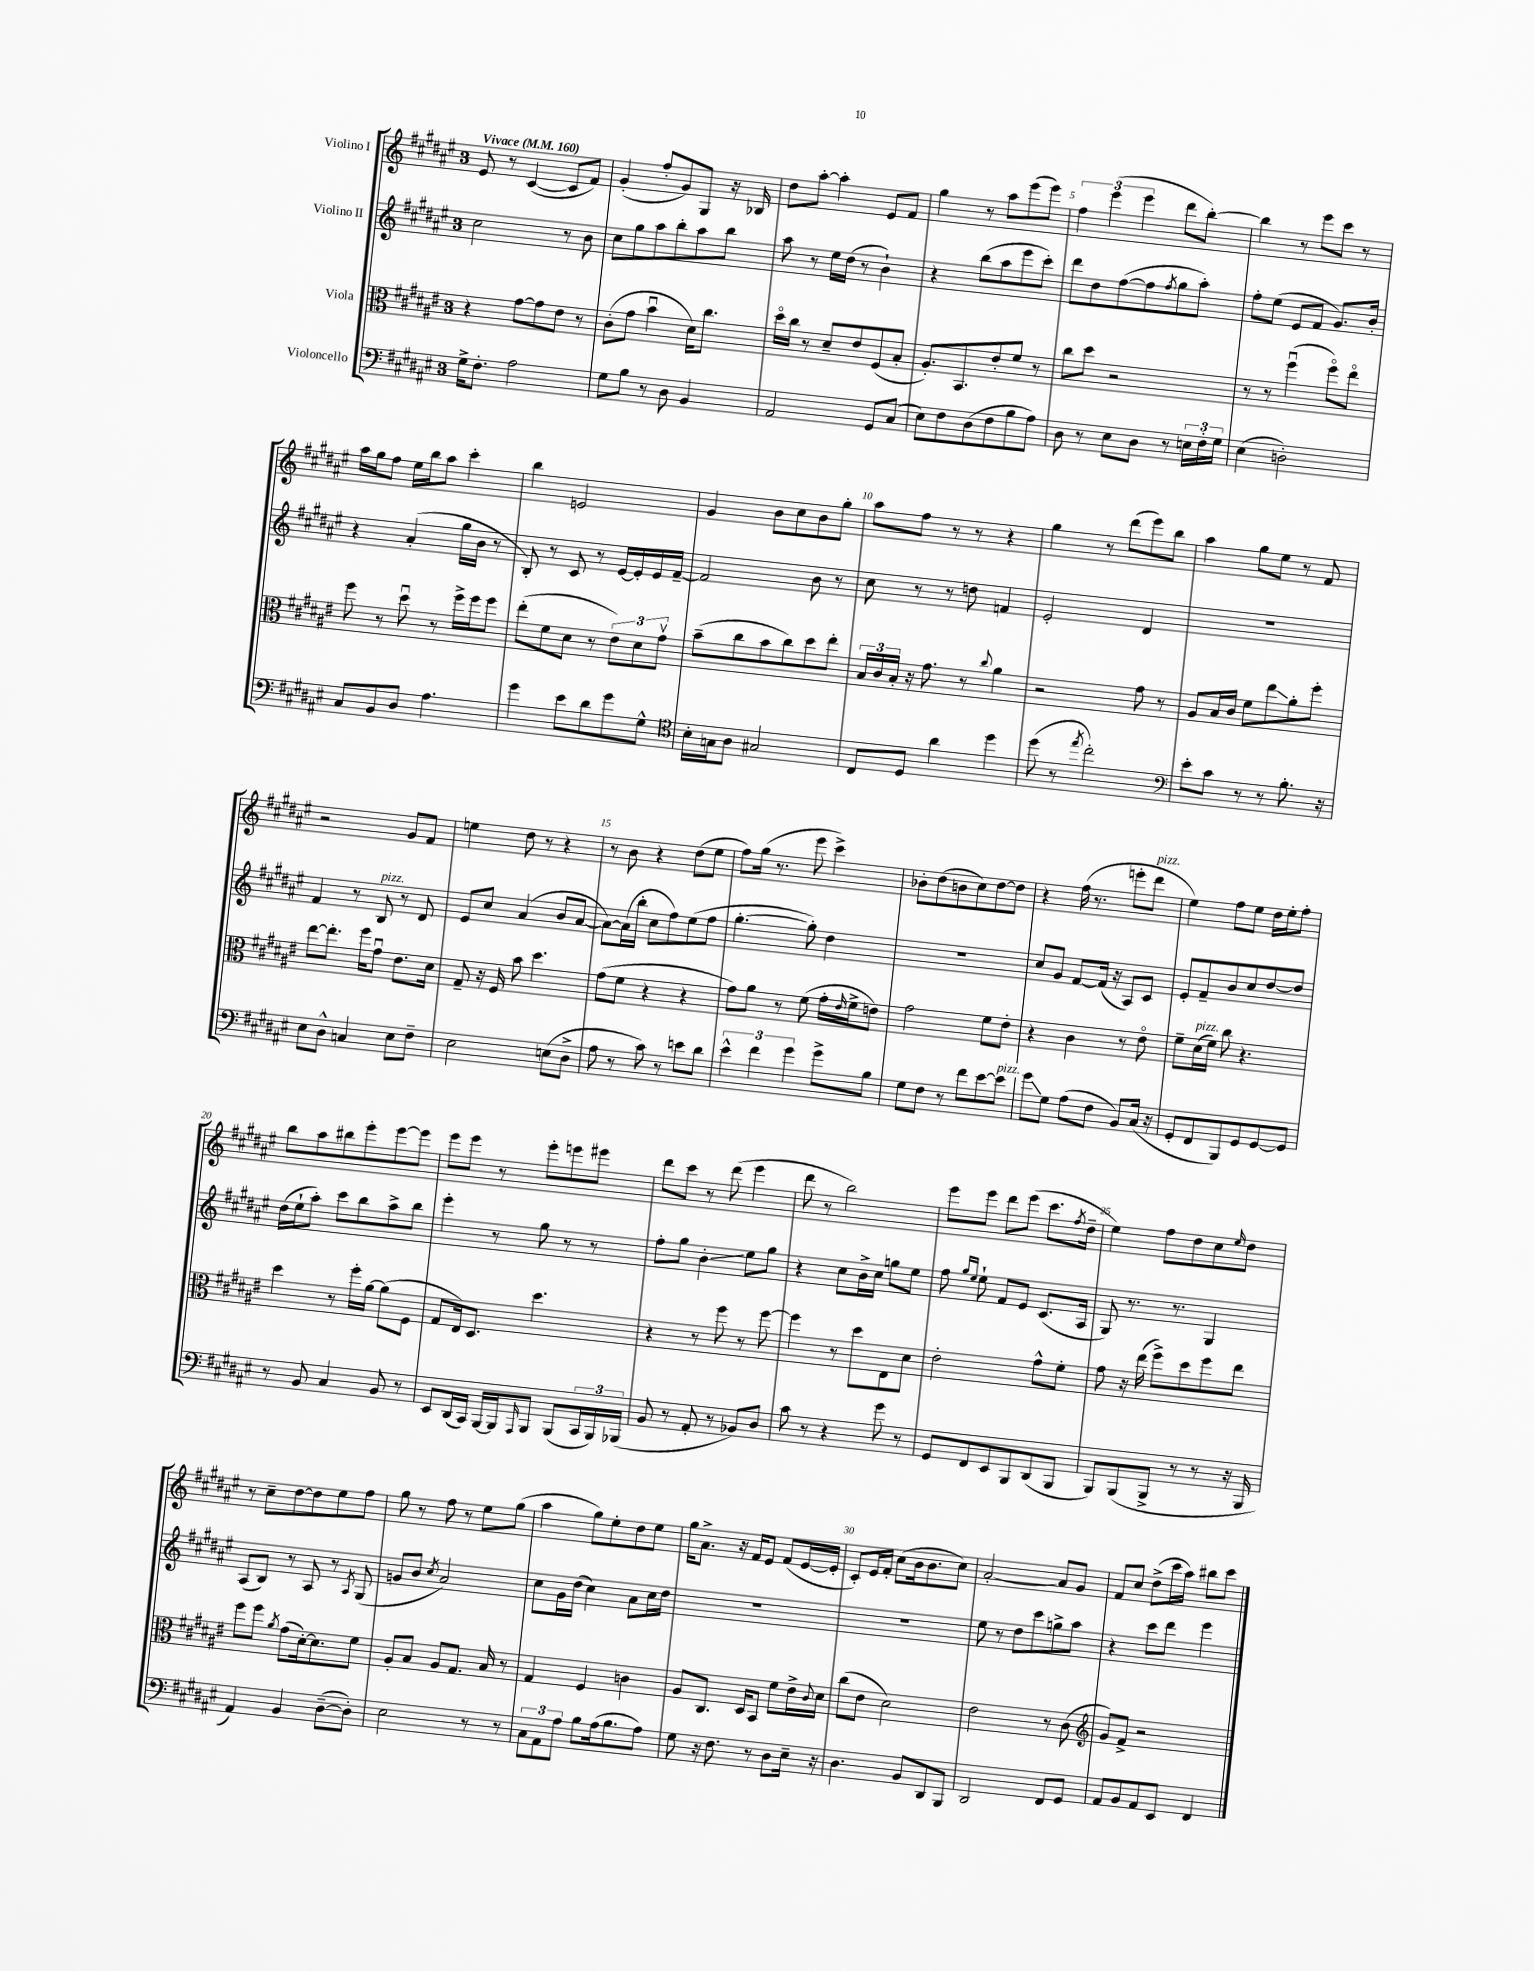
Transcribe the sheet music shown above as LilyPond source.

<<
\new StaffGroup <<
\new Staff = "s0" \with { instrumentName = "Violino I" } {
    \clef treble \key fis \major \once \override Staff.TimeSignature.style = #'single-digit \time 3/4 \tempo "Vivace" 4 = 160
    eis'8 r8 cis'4~( cis'8 fis'8) |
    gis'4-.( fis''8-. gis'8) gis8 r16 bes16 |
    dis''8 ais''8~-. ais''4-. eis'8 fis'8 |
    gis''4 r8 ais''8 eis'''8( eis'''8) |
    \tuplet 3/2 { fis''4 eis'''4( eis'''4 } dis'''8 b''8~-.) |
    b''4 r8 eis'''8 cis'''8 r8 |
    ais''16 gis''16 fis''8 eis''16 b''16 ais''8 cis'''4-. |
    b''4 e'2 |
    gis'4 b'8 cis''8 b'8 gis''8-. |
    ais''8 fis''8 r8 r8 r4 |
    gis''4 r8 dis'''8( eis'''8) b''8 |
    ais''4 gis''8 eis''8 r8 fis'8 |
    r2 gis'8 fis'8 |
    e''4 dis''8 r8 r4 |
    r8 b'8 r4 dis''8( eis''8 |
    fis''8) gis''16( r8. eis'''8 cis'''4->) |
    bes'8-. dis''8( b'8 cis''8) dis''8~ dis''8 |
    r4 fis''16( r8. e'''8-. dis'''8^\markup { \italic "pizz." } |
    eis''4) fis''8 eis''8 dis''16 eis''16-. fis''8-. |
    b''8 ais''8 bis''8 eis'''8-. eis'''8~ eis'''8 |
    eis'''8 eis'''8 r8 eis'''8-. e'''8 eis'''8 |
    dis'''8 cis'''8 r8 dis'''8( eis'''4 |
    dis'''8 r8 b''2) |
    eis'''8 eis'''8 dis'''8 eis'''8( cis'''8. \acciaccatura { fis''8 } dis''16-- |
    eis''4) fis''8 dis''8 cis''8 \grace { eis''16 } dis''8 |
    r8 cis''8-- dis''8~ dis''8 eis''8 fis''8 |
    gis''8 r8 fis''8 r8 eis''8 gis''8( |
    ais''4 gis''8) eis''8-. dis''8 eis''8 |
    gis''16 ais'8.-> r16 fis'16 eis'8 fis'8( eis'16~ eis'16-. |
    cis'8-.) eis'16 fis'16-. cis''8( b'16 b'8. cis''8) |
    ais'2~-. ais'8 gis'8 |
    fis'8 cis''8 dis''8->( cis'''16 ais''16) bis''8 cis'''8 \bar "|." |
}
\new Staff = "s1" \with { instrumentName = "Violino II" } {
    \clef treble \key fis \major \once \override Staff.TimeSignature.style = #'single-digit \time 3/4
    cis''2 r8 b'8 |
    cis''8 gis''8 ais''8 b''8-. ais''8 b''8 |
    ais''8 r8 eis''16 dis''16( r8 b'4-!) |
    r4 b''8( ais''8 eis'''8 cis'''8-.) |
    dis'''8 dis''8 fis''8~( fis''8 \acciaccatura { fis''8 } gis''8 ais''8-.) |
    fis''8-. eis''8( eis'8 fis'8 gis'8.) b'16-. |
    r4 ais'4-.( gis''16 b'16 r8 |
    b8-.) r8 cis'8 r8 eis'16~ eis'16-. eis'16 fis'16~-- |
    fis'2 b'8 r8 |
    cis''8 r8 r8 d''8 f'4 |
    eis'2-. dis'4 |
    R2. |
    fis'4 r8 b8^\markup { \italic "pizz." } r8 dis'8 |
    eis'8 cis''8 ais'4( b'8 ais'8~ |
    ais'8~) ais'16( b''16-. cis''8 fis''8) eis''8( fis''8 |
    gis''4.~-. gis''8-.) dis''4 |
    R2. |
    cis''8 gis'8 fis'8~ fis'16( r16 ais8) cis'8 |
    eis'8-. fis'8-- b'8 cis''8 dis''8~ dis''8 |
    dis''16( eis''16-! ais''8-.) cis'''8 b''8 ais''8-> b''8 |
    eis'''4-. r8 gis''8 r8 r8 |
    fis''8-. gis''8 b'4-.\glissando eis''8 gis''8 |
    r4 cis''8 b'16-> cis''16 g''8 eis''8 |
    fis''8 \grace { gis''16 eis''16 } eis''8-! fis'8 eis'8 cis'8.( ais16 |
    gis8) r8. r8. gis4 |
    ais8( b8) r8 ais8 r8 \acciaccatura { ais8 } gis8( |
    g'8 b'8 \acciaccatura { cis''8 } ais'2) |
    cis''8 gis'16 dis''16( cis''4) ais'8 cis''16 dis''16 |
    R2. |
    R2. |
    eis''8 r8 dis''8 cis'''8 g''8-> ais''8 |
    r4 cis'''8 dis'''8 eis'''4 \bar "|." |
}
\new Staff = "s2" \with { instrumentName = "Viola" } {
    \clef alto \key fis \major \once \override Staff.TimeSignature.style = #'single-digit \time 3/4
    r4 gis'8~ gis'8 eis'8 r8 |
    cis'8-.( gis'8 b'4\downbow dis'16) cis''8. |
    dis''16\flageolet cis''16 r8 dis'8-- eis'8 fis8( b8-. |
    ais8.-.) b,8. eis'8-. fis'8 r8 |
    cis''8 dis''8 r2 |
    r8 r8 fis''4\downbow( fis''8\flageolet) eis''8\flageolet |
    fis''8 r8 dis''8\downbow r8 fis''16-> fis''16 fis''8 |
    eis''8-.( fis'8 dis'8 r8 \tuplet 3/2 { eis'8) dis'8 gis'8\upbow } |
    b'8--( cis''8 b'8 cis''8) dis''8 eis''8-. |
    \tuplet 3/2 { b16 cis'16 b16-. } r16 gis'8. r8 \appoggiatura { cis''8 } ais'4 |
    r2 gis'8 r8 |
    ais8 b16 cis'16 fis'8 eis''8\glissando ais'8-. fis''8-. |
    eis''8~ eis''8.-. fis''16 gis'8\downbow eis'8. dis'16 |
    gis8-- r16 fis16 b'8 dis''4. |
    gis'8( fis'8 r4 r4 |
    gis'8) ais'8 r8 fis'8( gis'16-. \grace { eis'16 } fis'16-> e'8) |
    gis'2 fis'8 eis'8-. |
    r4 cis'4 r8 eis'8\flageolet |
    fis'8-- dis'16^\markup { \italic "pizz." }( fis'16) cis''8 r4. |
    dis''4 r8 fis''16-. ais'16~ ais'8( fis8 |
    gis8 eis16) dis8. dis''4. |
    r4 r8 fis''8 r8 fis''8~ |
    fis''4 r8 dis''8 eis8 dis'8 |
    eis'2-. gis'8-^ fis'8-. |
    gis'8 r16 eis''16( fis''8->) dis''8 fis''8 eis''8 |
    fis''8 fis''8 \acciaccatura { ais'8 } gis'8( dis'16~-.) dis'8. fis'8 |
    ais8-. b8 ais8 gis8. b16 r8 |
    gis4 fis4 c'4 |
    ais8 cis8. dis16 b,8 fis'8 eis'16-> \appoggiatura { cis'8 } dis'16 |
    cis''8( eis'8 dis'2) |
    eis'2 r8 cis'8( |
    \clef treble gis'8) fis'8-> r2 \bar "|." |
}
\new Staff = "s3" \with { instrumentName = "Violoncello" } {
    \clef bass \key fis \major \once \override Staff.TimeSignature.style = #'single-digit \time 3/4
    gis16-> fis8.-. ais2 |
    gis8 b8 r8 dis8 b,4 |
    ais,2 gis,8 cis8( |
    eis8) fis8 dis8( fis8 b8 ais8) |
    dis8 r8 eis8 dis8 r8 \tuplet 3/2 { e16 fis16-. gis16 } |
    eis4( d2-.) |
    cis8 b,8 dis8 ais4. |
    gis'4 eis'8 dis'8 gis'8 gis8-^ |
    \clef tenor b16-. g16 ais8 gis2 |
    cis8 dis8 ais'4 dis''4 |
    dis''8( r8 \acciaccatura { eis''8 } cis''2-.) |
    \clef bass eis'8-. cis'8 r8 r8 b8.-. r16 |
    eis8 dis8-^ c4 eis8 fis8-- |
    eis2 e8( dis8-> |
    ais8 r8 cis'8) r8 e'8 dis'8 |
    \tuplet 3/2 { eis'4-^ fis'4 gis'4 } gis'8-> b8 |
    gis8 fis8 r8 fis'8 eis'8~ eis'8^\markup { \italic "pizz." } |
    gis'8\glissando gis8 ais8( fis8 b,8) cis16( r16 |
    gis,8-. fis,8 b,,8) gis,8 gis,8~ gis,8 |
    r8 b,8 cis4 b,8 r8 |
    eis,8 dis,16( cis,16) b,,16~ b,,16 \grace { ais,,16 } b,,8 b,,8( \tuplet 3/2 { cis,16 b,,16) bes,,16( } |
    b,8 r8 ais,8-. r8 bes,8) dis8 |
    cis'8 r8 r4 gis'8 r8 |
    gis,8 fis,8 eis,8 b,,8 dis,8( b,,8 |
    b,,8) b,,8( b,,8-> r8 r8 r16 b,,16 |
    ais,4) b,4 dis8~--( dis8-.) |
    eis2 r8 r8 |
    \tuplet 3/2 { cis8 ais,8 ais8 } b8 ais16( b8. ais8) |
    gis8 r16 fis8. r8 dis8 eis16-- r16 |
    dis4. b,8 dis,8 b,,8 |
    dis,2 fis,8 gis,8 |
    ais,8 b,8 ais,8 eis,8 fis,4 \bar "|." |
}
>>
>>
\layout { \context { \Score \override BarNumber.break-visibility = ##(#f #t #t) barNumberVisibility = #(every-nth-bar-number-visible 5) } }
